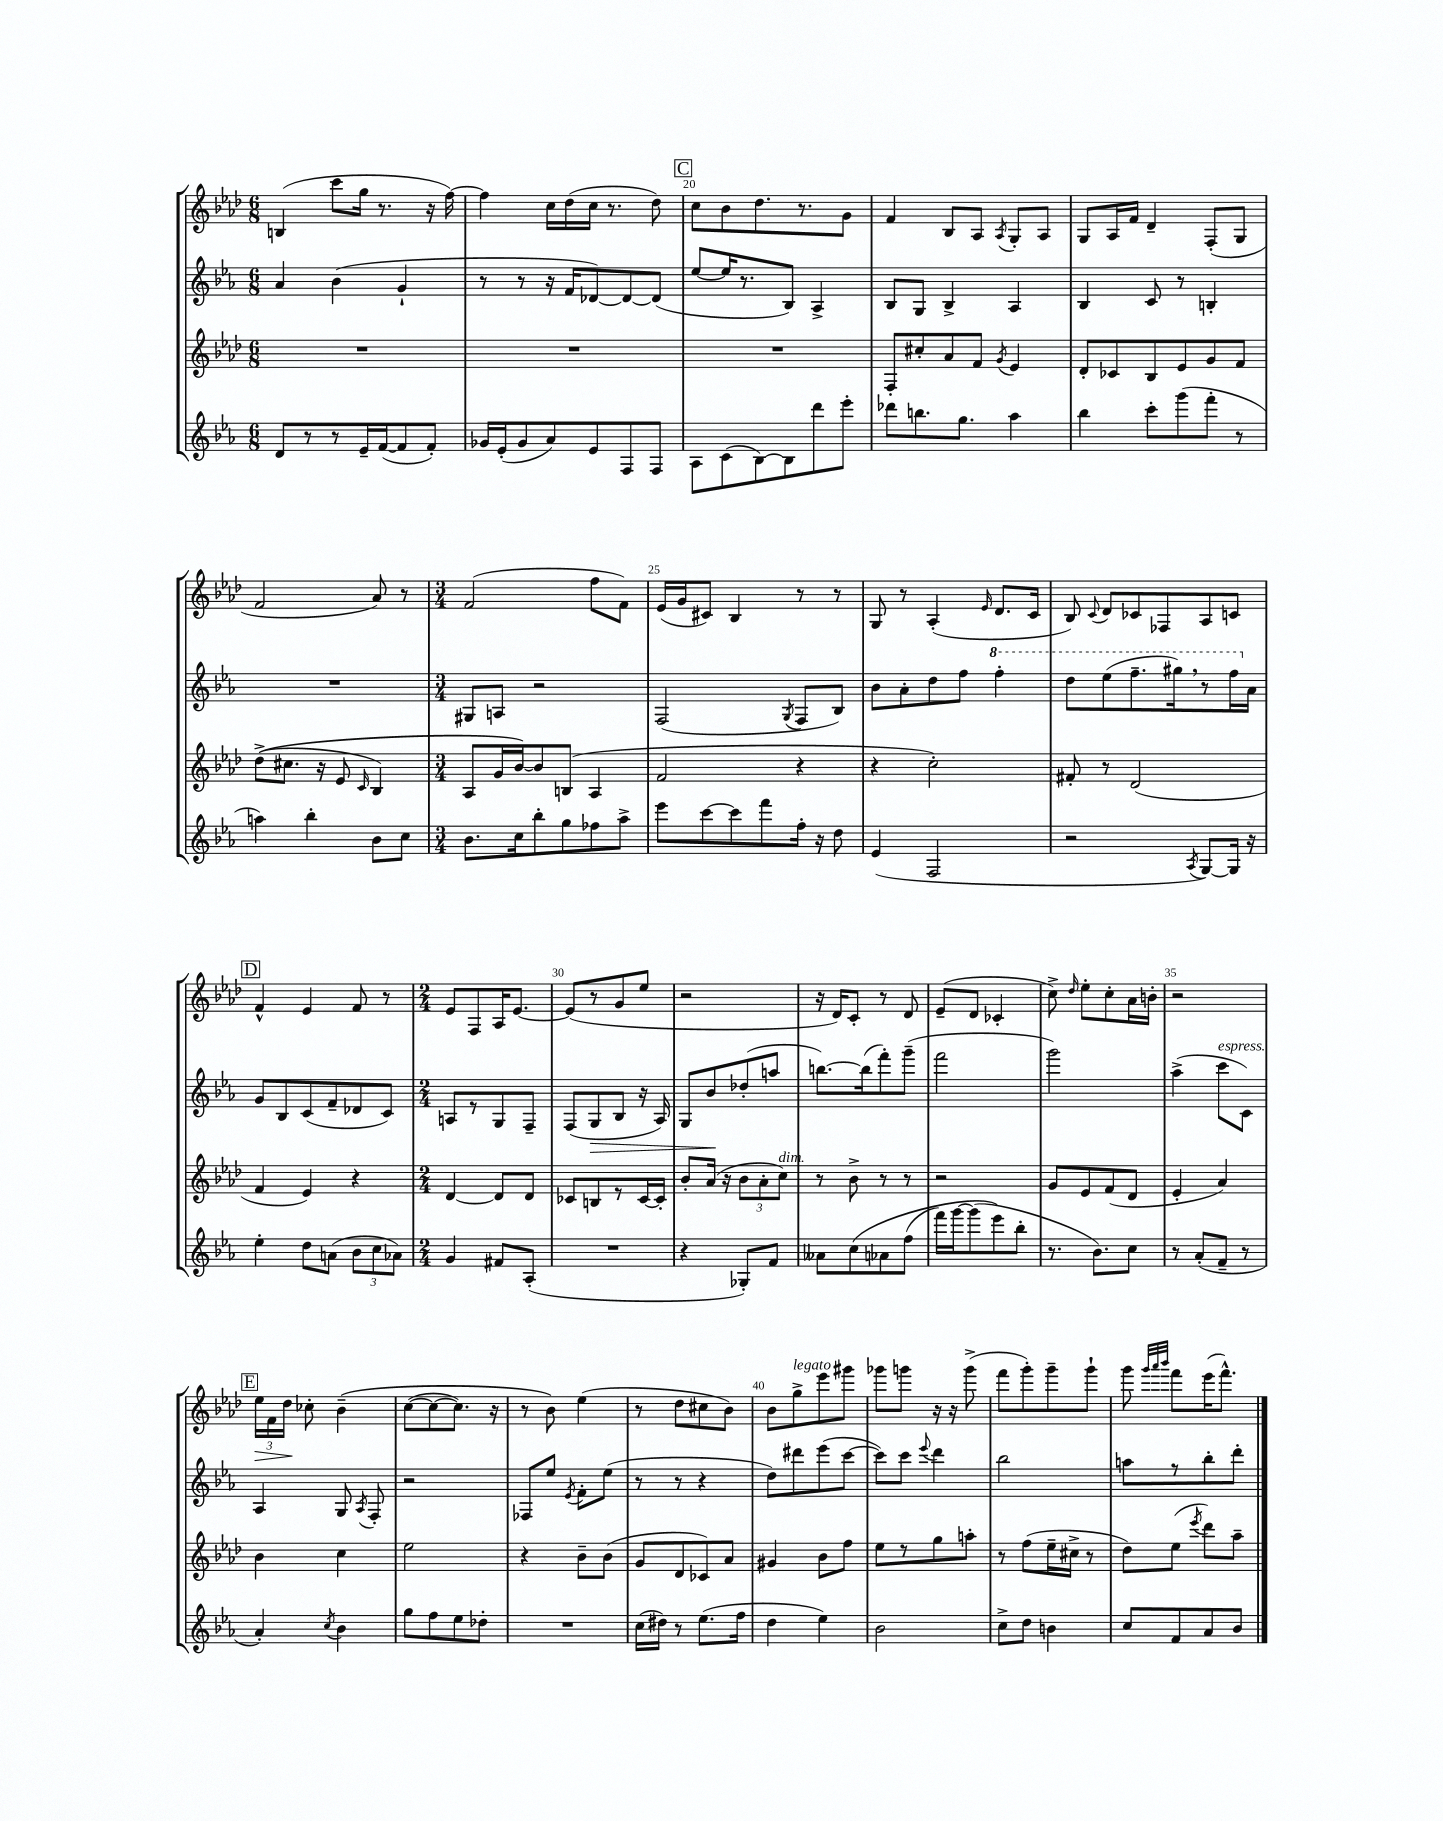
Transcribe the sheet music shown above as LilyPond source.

<<
\new StaffGroup <<
\new Staff = "s0" {
    \clef treble \key aes \major \numericTimeSignature \time 6/8
    \autoBeamOff b4( c'''8[ g''16] r8. r16 f''16~) |
    f''4 c''16[ des''16( c''16] r8. des''8) |
    \mark \markup { \box "C" } c''8[ bes'8 des''8. r8. g'8] |
    f'4 bes8[ aes8] \acciaccatura { aes8 } g8[-. aes8] |
    g8[ aes16 f'16] des'4-- f8[-.( g8] |
    f'2 aes'8) r8 |
    \numericTimeSignature \time 3/4 f'2( f''8[ f'8]) |
    ees'16[( g'16 cis'8]) bes4 r8 r8 |
    g8 r8 aes4-.( \grace { ees'16 } des'8.[ c'16] |
    bes8) \appoggiatura { c'8 } des'8[ ces'8 fes8 aes8 c'8] |
    \mark \markup { \box "D" } f'4-^ ees'4 f'8 r8 |
    \numericTimeSignature \time 2/4 ees'8[ f8 aes16 ees'8.]~ |
    ees'8[( r8 g'8 ees''8] |
    r2 |
    r16 des'16[) c'8]-. r8 des'8 |
    ees'8[--( des'8] ces'4-. |
    c''8->) \grace { des''16 } ees''8[-. c''8-. aes'16 b'16]-. |
    r2 |
    \mark \markup { \box "E" } \tuplet 3/2 { ees''16[\> f'16 des''16]\! } ces''8-. bes'4--\( |
    c''8[~( c''8~ c''8.]) r16 |
    r8 bes'8\) ees''4( |
    r8 des''8[ cis''8 bes'8]) |
    bes'8[ g''8->^\markup { \italic "legato" } ees'''8 gis'''8] |
    ges'''8[ g'''8] r16 r16 g'''8->( |
    f'''8[ g'''8-.) g'''8-- g'''8]-! |
    g'''8 \grace { g'''32[ aes'''32 bes'''32] } f'''8[ ees'''16( f'''8.]-^) \bar "|." |
}
\new Staff = "s1" {
    \clef treble \key ees \major \numericTimeSignature \time 6/8
    \autoBeamOff aes'4 bes'4( g'4-! |
    r8 r8 r16 f'16[ des'8~) des'8~ des'8]( |
    \mark \markup { \box "C" } ees''8[~ ees''16 r8. bes8]) aes4-> |
    bes8[ g8] bes4-> aes4 |
    bes4 c'8 r8 b4-. |
    R2. |
    \numericTimeSignature \time 3/4 gis8[ a8] r2 |
    f2( \acciaccatura { g8 } f8[ bes8]) |
    bes'8[ aes'8-. d''8 f''8] \ottava #1 f'''4-. |
    d'''8[ ees'''8( f'''8.-- gis'''16) \breathe r8 f'''16 \ottava #0 aes'16] |
    \mark \markup { \box "D" } g'8[ bes8 c'8( f'8-- des'8 c'8]) |
    \numericTimeSignature \time 2/4 a8[ r8 g8 f8]-- |
    f8[( g8\> bes8] r16 aes16) |
    g8[ bes'8\! des''8-.( a''8] |
    b''8.[~) b''16( f'''8-.) g'''8]--( |
    f'''2 |
    g'''2) |
    aes''4->( c'''8[^\markup { \italic "espress." } c'8]) |
    \mark \markup { \box "E" } aes4 g8 \acciaccatura { aes8 } f8-. |
    r2 |
    fes8[ ees''8] \acciaccatura { ees'8 } f'8[-. ees''8]( |
    r8 r8 r4 |
    d''8[) dis'''8 ees'''8( c'''8]~ |
    c'''8[) c'''8] \appoggiatura { ees'''8 } d'''4 |
    bes''2 |
    a''8[ r8 bes''8-. d'''8]-. \bar "|." |
}
\new Staff = "s2" {
    \clef treble \key aes \major \numericTimeSignature \time 6/8
    \autoBeamOff R2. |
    R2. |
    \mark \markup { \box "C" } R2. |
    f8[-. cis''8-. aes'8 f'8] \acciaccatura { g'8 } ees'4 |
    des'8[-. ces'8 bes8 ees'8 g'8 f'8] |
    des''8[->(\( cis''8.] r16 ees'8 \grace { c'16 } bes4) |
    \numericTimeSignature \time 3/4 aes8[ g'16 bes'16~\) bes'8 b8]( aes4 |
    f'2 r4 |
    r4 c''2-.) |
    fis'8-. r8 des'2( |
    \mark \markup { \box "D" } f'4 ees'4) r4 |
    \numericTimeSignature \time 2/4 des'4~ des'8[ des'8] |
    ces'8[ b8 r8 ces'16~ ces'16]-. |
    bes'8[-. aes'16]( r16 \tuplet 3/2 { bes'8[ aes'8-. c''8]^\markup { \italic "dim." }) } |
    r8 bes'8-> r8 r8 |
    r2 |
    g'8[ ees'8 f'8( des'8] |
    ees'4-. aes'4) |
    \mark \markup { \box "E" } bes'4 c''4 |
    ees''2 |
    r4 bes'8[-- bes'8]( |
    g'8[ des'8 ces'8) aes'8] |
    gis'4 bes'8[ f''8] |
    ees''8[ r8 g''8 a''8]-. |
    r8 f''8[( ees''16-- cis''16]-> r8 |
    des''8[) ees''8]( \acciaccatura { ees'''8 } des'''8[) aes''8]-- \bar "|." |
}
\new Staff = "s3" {
    \clef treble \key ees \major \numericTimeSignature \time 6/8
    \autoBeamOff d'8[ r8 r8 ees'16-- f'16~( f'8 f'8]-.) |
    ges'16[ ees'16-.( ges'8 aes'8) ees'8 f8 f8] |
    \mark \markup { \box "C" } aes8[ c'8( bes8~) bes8 d'''8 ees'''8]-. |
    des'''8[ b''8. g''8.] aes''4 |
    bes''4 c'''8[-. g'''8( f'''8]-. r8 |
    a''4) bes''4-. bes'8[ c''8] |
    \numericTimeSignature \time 3/4 bes'8.[ c''16 bes''8-. g''8 fes''8 aes''8]-> |
    ees'''8[ c'''8~ c'''8 f'''8 f''16]-. r16 d''8 |
    ees'4( f2 |
    r2 \acciaccatura { aes8 } g8[~) g16] r16 |
    \mark \markup { \box "D" } ees''4-. d''8[ a'8]( \tuplet 3/2 { bes'8[ c''8 aes'8]) } |
    \numericTimeSignature \time 2/4 g'4 fis'8[ aes8]-.( |
    R2 |
    r4 ges8[-.) f'8] |
    aeses'8[ c''8\( aes'8 f''8]( |
    f'''16[) g'''16~ g'''8( ees'''8\) bes''8]-. |
    r8. bes'8.[) c''8] |
    r8 aes'8[-.( f'8]-- r8 |
    \mark \markup { \box "E" } aes'4-.) \acciaccatura { c''8 } bes'4 |
    g''8[ f''8 ees''8 des''8]-. |
    R2 |
    c''16[( dis''16]) r8 ees''8.[( f''16] |
    d''4 ees''4) |
    bes'2 |
    c''8[-> d''8] b'4 |
    c''8[ f'8 aes'8 bes'8] \bar "|." |
}
>>
>>
\layout { \context { \Score currentBarNumber = #18 \override BarNumber.break-visibility = ##(#f #t #t) barNumberVisibility = #(every-nth-bar-number-visible 5) } }
